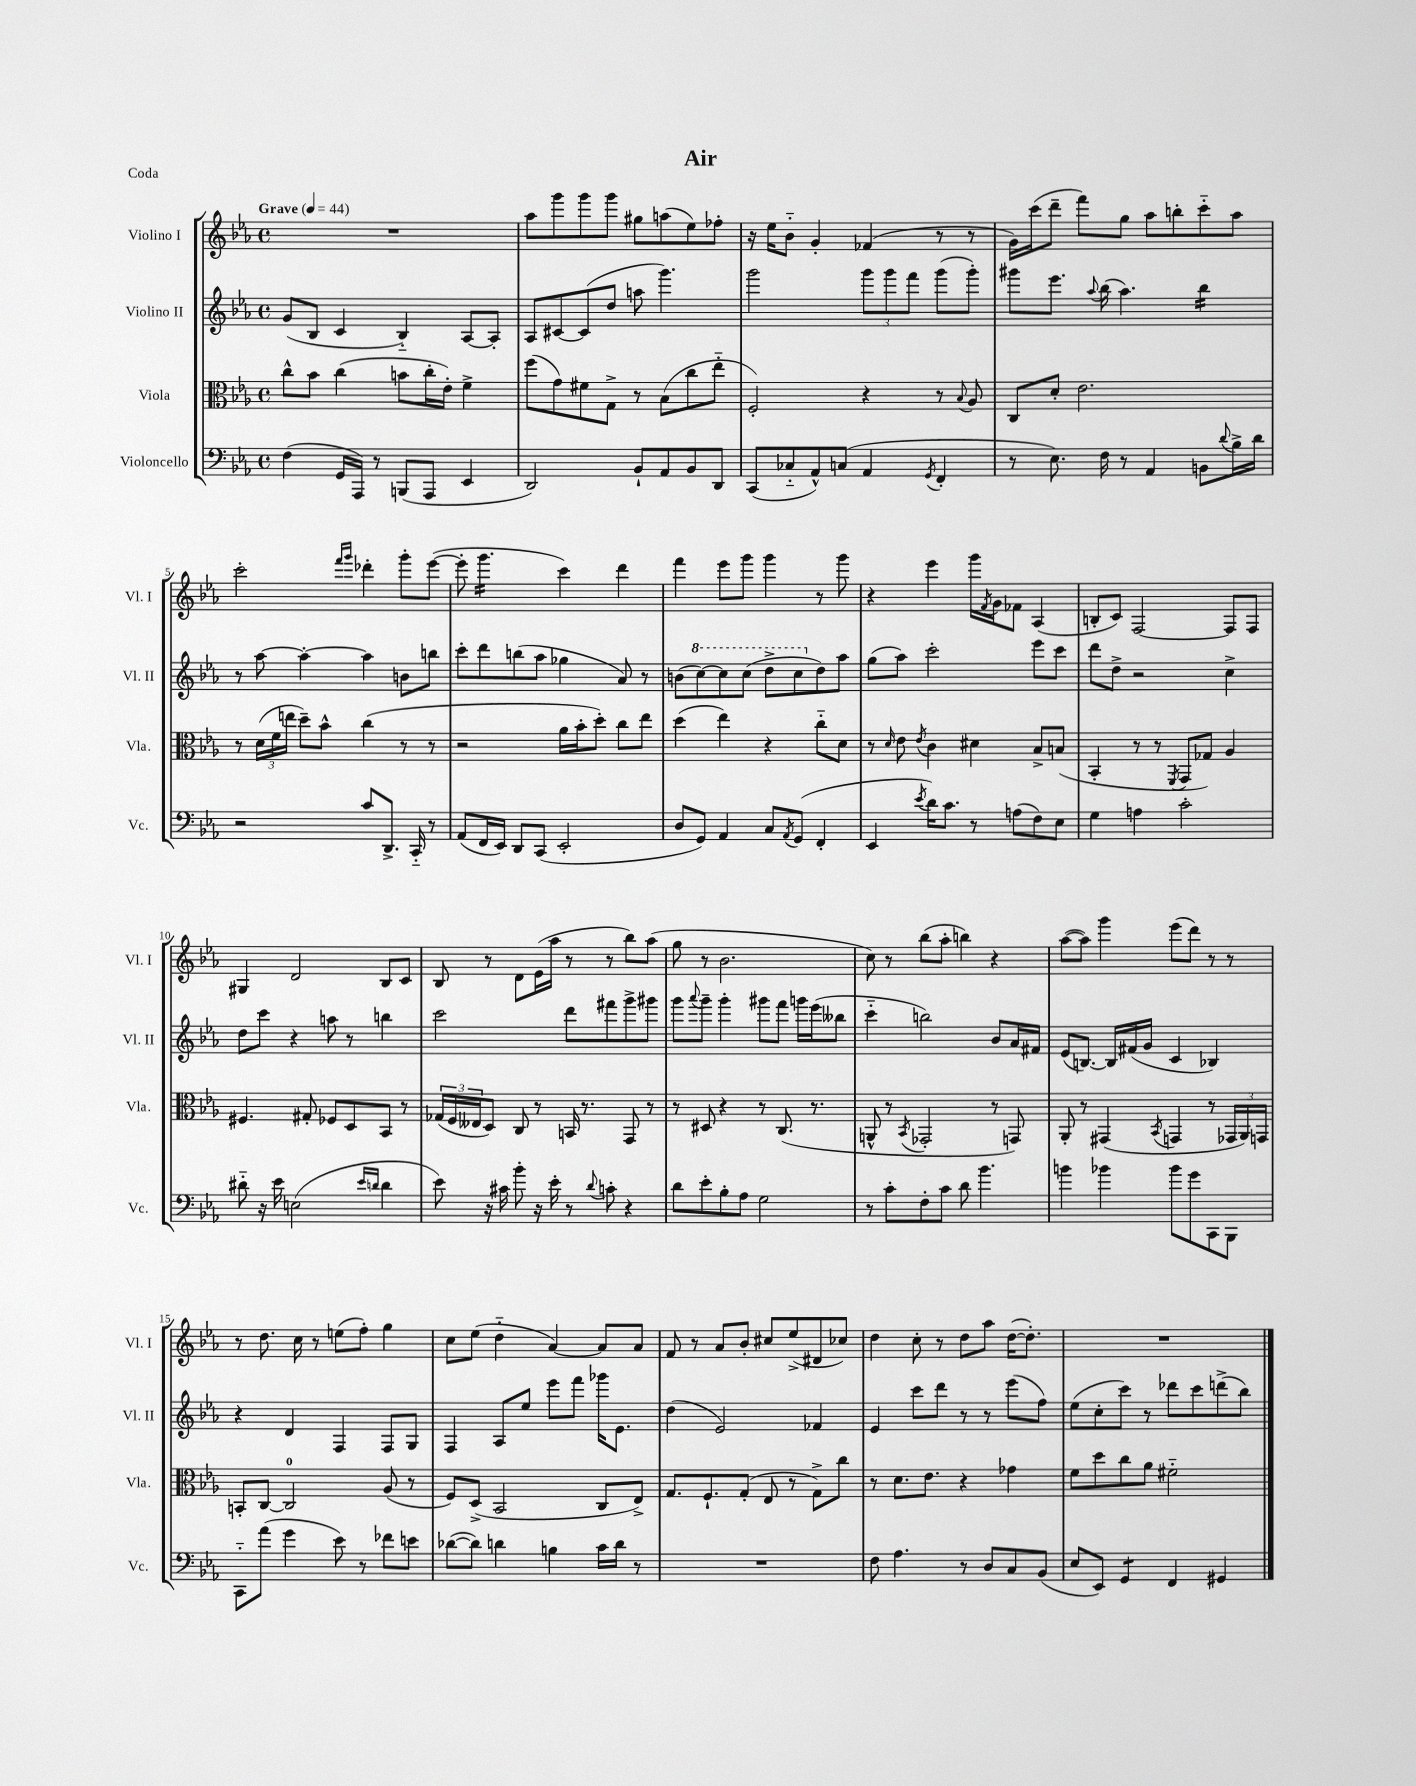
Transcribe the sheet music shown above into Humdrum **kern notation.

**kern	**kern	**kern	**kern
*part4	*part3	*part2	*part1
*staff4	*staff3	*staff2	*staff1
*I"Violoncello	*I"Viola	*I"Violino II	*I"Violino I
*I'Vc.	*I'Vla.	*I'Vl. II	*I'Vl. I
*clefF4	*clefC3	*clefG2	*clefG2
*k[b-e-a-]	*k[b-e-a-]	*k[b-e-a-]	*k[b-e-a-]
*M4/4	*M4/4	*M4/4	*M4/4
*met(c)	*met(c)	*met(c)	*met(c)
*MM44	*MM44	*MM44	*MM44
=1	=1	=1	=1
!	!	!	!LO:TX:a:B:t=Grave
(4F\	8cc^^\L	(8g/L	1r
.	8b-\J	8B-/J	.
16GG/LL	(4cc\	4c/	.
16AAA-/JJ)	.	.	.
8r	.	.	.
(8BBBn/L	8bn\L	4B-/)	.
8AAA-/J	16cc'\L	.	.
.	16e-'\JJ)	.	.
4EE-/	4f^\	[8A-/L	.
.	.	8A-'/J]	.
=2	=2	=2	=2
2DD/)	(8ff\L	8A-/L	8aa-\L
.	8g\)	[8c#X/	8ggg\
.	8f#X\	(8c#/]	8ggg\
.	8G^\J	8dd/J	8ggg\J
8BB-`/L	8r	8aan\	8gg#X\L
8AA-/	(8B-\L	4.ggg\)	(8aan\
8BB-/	8cc\	.	8ee-\)
8DD/J	8ee-\J	.	8ff-X'\J
=3	=3	=3	=3
(8CC/L	2F'/)	2ggg\	16r
.	.	.	16ee-\KL
8C-X/	.	.	8b-\J
8AA-^^/)	.	.	4g'/
(8Cn/J	.	.	.
4AA-/	4r	12ggg\L	(4f-X/
.	.	12ggg\	.
.	.	12fff\J	.
8qGG/	.	.	.
4FF'/	8r	(8ggg\L	8r
.	8qqB-/	.	.
.	8A-/	8ggg'\J)	8r
=4	=4	=4	=4
8r	8C/L	8ggg#X\L	16g\LL)
.	.	.	(16ccc\J
8.E-\)	8d'/J	8.eee-\J	8ddd~\J
.	2.e-\	.	8fff\L)
.	.	8qqaa-/	.
16F\	.	(16bb-\	.
8r	.	4.aa-\)	8gg\J
4AA-/	.	.	8aa-\L
.	.	.	8bbn'\
*	*	*tremolo	*
8BBn\L	.	16bb-\LL	8ccc\
.	.	16bb-\	.
8qqd/	.	.	.
16B-^\L	.	16bb-\	8aa-\J
16d\JJ	.	16bb-\JJ	.
*	*	*Xtremolo	*
!!LO:LB:g=z
=5	=5	=5	=5
2r	8r	8r	2ccc'\
.	(24d\LL	[8aa-\	.
.	24f\	.	.
.	24een\JJ	.	.
.	8dd~\L)	4aa-'\_	.
.	8b-^^\J	.	.
.	.	.	16qqfff/LL
.	.	.	16qqggg/JJ
8c/L	(4cc\	4aa-\]	4ddd-X'\
8.DD^/J	.	.	.
.	8r	8bn\L	8ggg'\L
16CC/	.	.	.
8r	8r	8bbn\J	([8eee-\J
=6	=6	=6	=6
(8AA-/L	2r	8ccc'\L	8eee-'\]
*	*	*	*tremolo
16FF/L	.	8ddd\	16ggg\LL
16EE-/JJ)	.	.	16ggg\
8DD/L	.	(8bbn\	16ggg\
.	.	.	16ggg\
(8CC/J	.	8aa-\J	16ggg\
.	.	.	16ggg\JJ
*	*	*	*Xtremolo
2EE-'/	16a-\LL	4gg-X\	4ccc\)
.	16b-'\J	.	.
.	8dd'\J)	.	.
.	8cc\L	8a-/)	4ddd\
.	8ee-\J	8r	.
=7	=7	=7	=7
8D/L	(4dd\	(8bn\L	4fff\
*	*	*8va	*
8GG/J)	.	[8ccc\)	.
4AA-/	4ee-\)	8ccc\]	8eee-\L
.	.	(8ccc\J	8ggg\J
8C/L	4r	8ddd^\L	4ggg\
8qAA-/	.	.	.
(8GG/J	.	8ccc\	.
*	*	*X8va	*
4FF'/	8cc\L	8dd\)	8r
.	8d\J	8aa-\J	8ggg\
=8	=8	=8	=8
4EE-/	8r	(8gg\L	4r
.	16qqd/	.	.
.	8e-\	8aa-\J)	.
8qe-/	8qe-/	.	.
16d\KL)	4c\	2ccc'\	4eee-\
8.c\J	.	.	.
8r	4d#X\	.	16ggg\LL
.	.	.	8qf/
.	.	.	16g\J
(8An\L	.	.	8f-X\J
8F\)	8B-^/L	8eee-\L	(4A-/
8E-\J	(8Bn/J	8ccc\J	.
=9	=9	=9	=9
4G\	4BB-'/	8ddd\L	8Bn'/L
.	.	8dd^\J	8c/J)
4An\	8r	2r	[2F/
.	8r	.	.
.	8qFF/	.	.
2c'\	8GG/L	.	.
.	8G-X/J)	.	.
.	4A-/	4cc^\	8F/L]
.	.	.	8F/J
!!LO:LB:g=z
=10	=10	=10	=10
8d#X\	4.F#X/	8dd\L	4G#X/
16r	.	8ccc\J	.
16e-\	.	.	.
(2En\	.	4r	2d/
.	8G#X'/	.	.
.	8F-X/L	8aan\	.
.	8D/	8r	.
16qqe-/LL	.	.	.
16qqdn/JJ	.	.	.
4d\	8BB-/J	4bbn\	8B-/L
.	8r	.	8c/J
=11	=11	=11	=11
8e-\)	(24G-X/LL	2ccc\	8B-/
.	24F/	.	.
.	24E--X/J	.	.
16r	8D/J)	.	8r
16c#X\	.	.	.
8b-'\	8C/	.	8d\L
16r	8r	.	(16e-\L
16e-'\	.	.	16aa-\JJ
8r	16BBn/	8ddd\L	8r
.	8.r	.	.
8qqd/	.	.	.
8cn'\	.	8fff#X\	8r
4r	8GG/	8ggg^\	8bb-\L)
.	8r	8ggg#X\J	(8aa-\J
=12	=12	=12	=12
8d\L	8r	8ggg\L	8gg\
.	.	8qqaaa-/	.
8e-'\	8D#X/	8ggg~\J	8r
8B-'\	4r	4ggg'\	2.b-\
8A-\J	.	.	.
2G\	8r	8ggg#X\L	.
.	(8.C/	8fff\J	.
.	.	16gggn\LL	.
.	8.r	(16eee-\J	.
.	.	8bb--X\J	.
=13	=13	=13	=13
8r	8AAn^^/	4ccc\	8cc\)
8c'\L	8r	.	8r
.	8qBB-/	.	.
8F'\	2GG-X'/	2bbn\)	(8bb-\L
8c\J	.	.	8aa-'\J
8d\	.	.	4bbn\)
4.b-\	.	.	.
.	8r	8b-/L	4r
.	8GGn/)	16a-/L	.
.	.	16f#X/JJ	.
=14	=14	=14	=14
4bn\	8AA-'/	(8e-/L	([8aa-\L
.	8r	[8.Bn/J)	8aa-\J])
4b-X\	(4GG#X/	.	4ggg\
.	.	16B/LL]	.
.	.	(16f#X/	.
.	.	16g/JJ	.
.	8qBB-/	.	.
8b-\L	4GGn/	4c/	(8eee-\L
8g\	.	.	8ddd\J)
8CC\	8r	4B-X/)	8r
8BBB-\J	24GG-X/LL	.	8r
.	24AA-/)	.	.
.	24GGn/JJ	.	.
!!LO:LB:g=z
=15	=15	=15	=15
8CC\L	8BBn'/L	4r	8r
(8a-\J	[8C/J	.	8.dd\
4g\	2C/]	4d/	.
.	.	.	16cc\
.	.	.	8r
8e-\)	.	4F/	(8een\L
8r	.	.	8ff'\J)
8f-X\L	(8A-/	8F/L	4gg\
8en\J	8r	8G/J	.
=16	=16	=16	=16
([8d-X\L	8F/L)	4F/	8cc\L
8d-\J])	(8D^/J	.	(8ee-\J
4dn\	2BB-/	8A-/L	4dd\
.	.	8ee-/J	.
4Bn\	.	8eee-\L	[4a-/)
.	.	8fff\J	.
16c\LL	8C/L	16ggg-X\KL	8a-/L]
16d\JJ	.	8.e-\J	.
8r	8E-^/J)	.	8a-/J
=17	=17	=17	=17
1r	8.G/L	(4dd\	8f/
.	.	.	8r
.	8.F`/	.	.
.	.	2e-/)	8a-/L
.	(8G'/J	.	8b-'/J
.	8E-/	.	8cc#X/L
.	8r	.	(8ee-^/
.	8G^\L)	4f-X/	8d#X/
.	8cc\J	.	8cc-X/J)
=18	=18	=18	=18
8F\	8r	4e-/	4dd\
4.A-\	8.d\L	.	.
.	.	8ccc\L	8cc'\
.	8.e-\J	.	.
.	.	8ddd\J	8r
8r	4r	8r	8dd\L
8D/L	.	8r	8aa-\J
8C/	4g-X\	(8eee-\L	([16dd\KL
.	.	.	8.dd'\J])
(8BB-/J	.	8ff\J)	.
=19	=19	=19	=19
8E-/L	8f\L	(8ee-\L	1r
8EE-/J)	8dd\	8cc'\	.
*tremolo	*	*	*
8GG/L	8cc\	8ccc\J)	.
8GG/J	8a-\J	8r	.
*Xtremolo	*	*	*
4FF/	2f#X\	8ddd-X\L	.
.	.	8ccc\	.
4GG#X/	.	(8dddn^\	.
.	.	8bb-\J)	.
==	==	==	==
*-	*-	*-	*-
